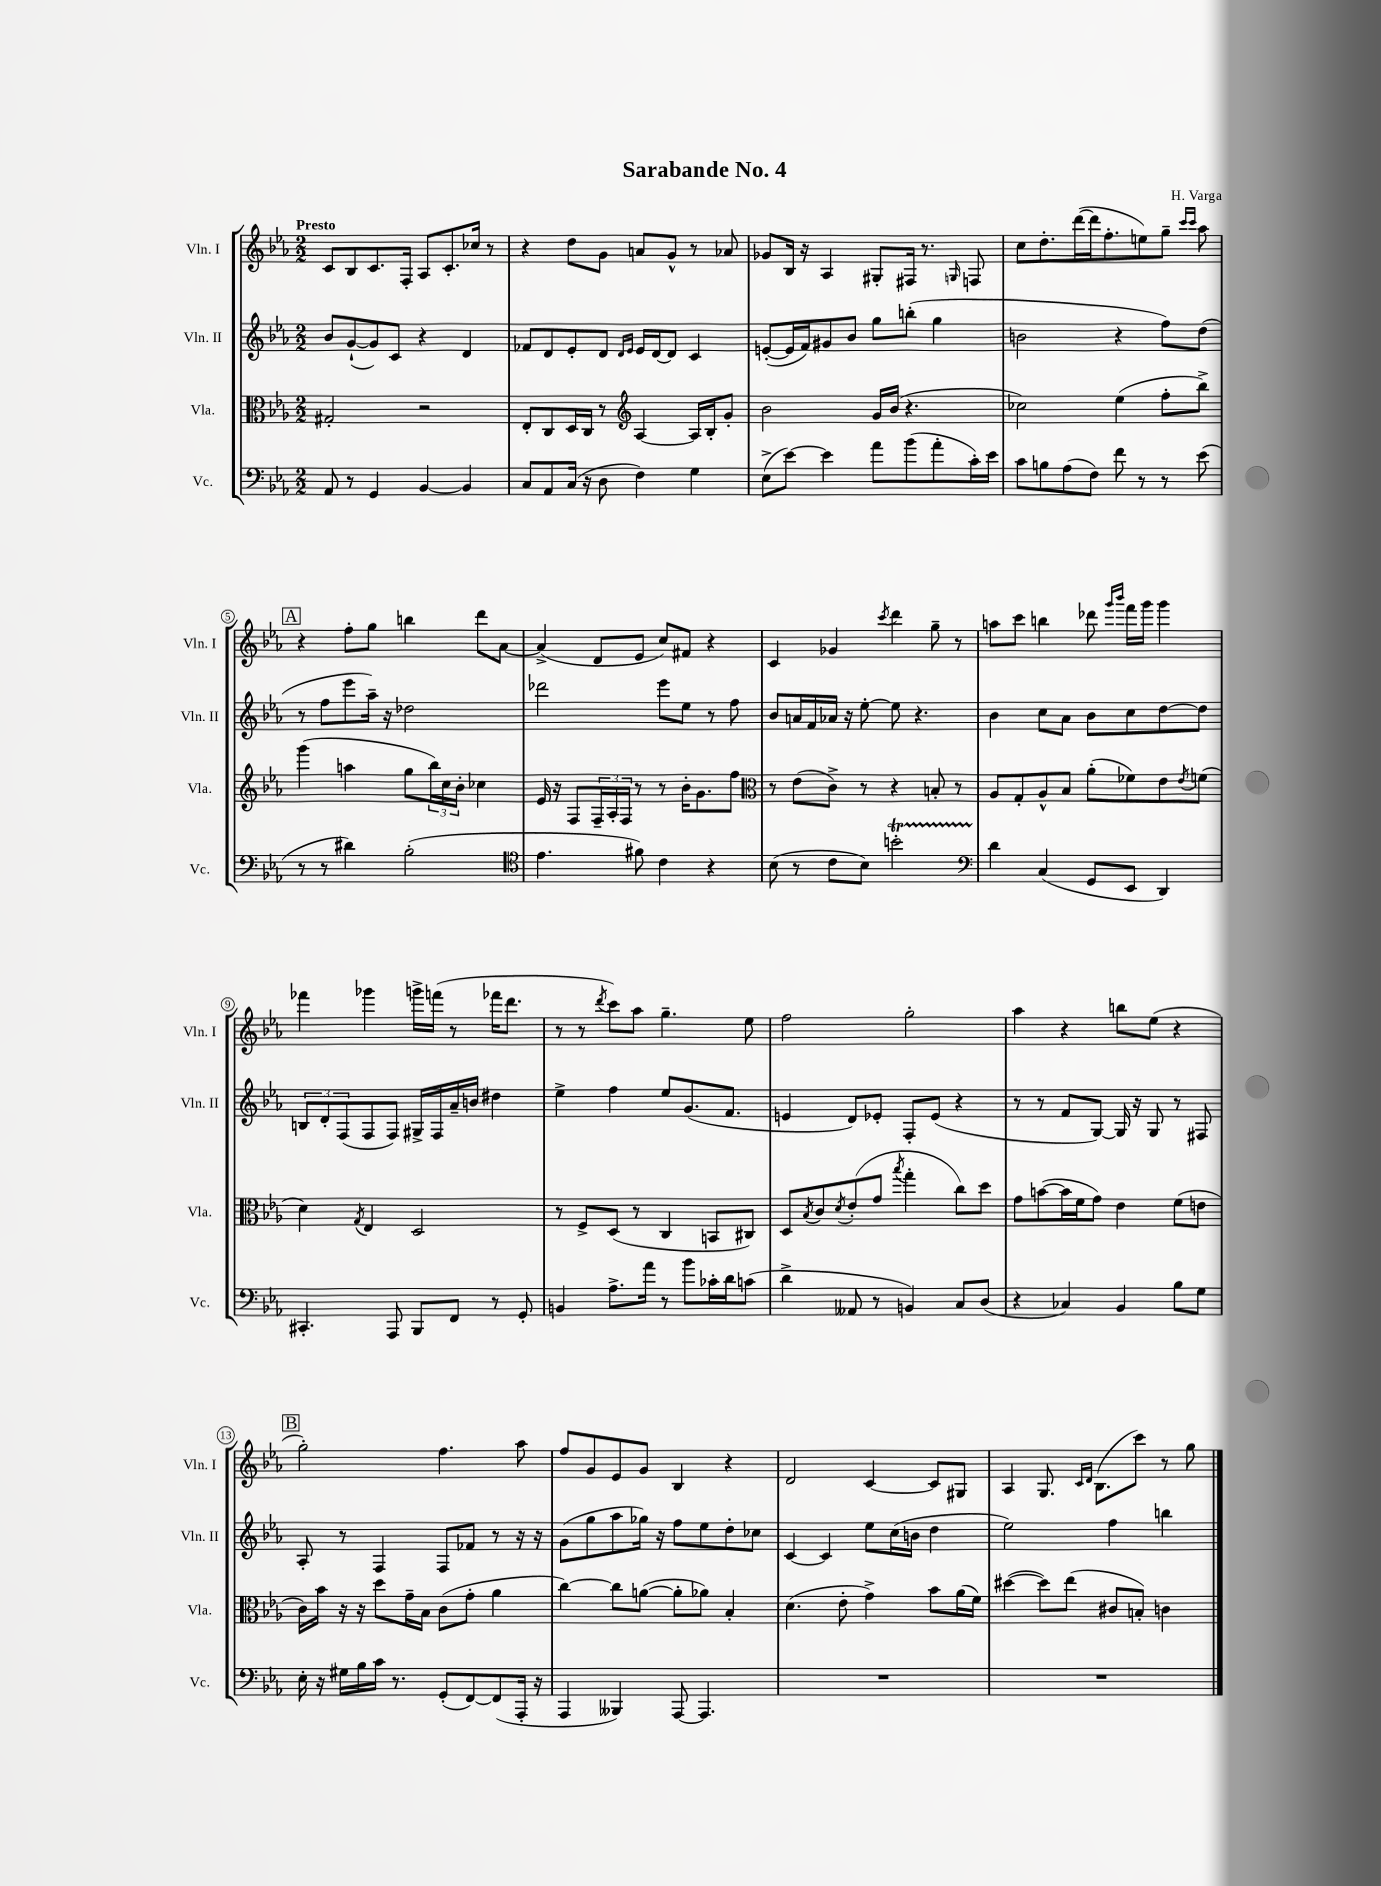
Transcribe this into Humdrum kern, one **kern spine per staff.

**kern	**kern	**kern	**kern
*part4	*part3	*part2	*part1
*staff4	*staff3	*staff2	*staff1
*I"Vc.	*I"Vla.	*I"Vln. II	*I"Vln. I
*I'Vc.	*I'Vla.	*I'Vln. II	*I'Vln. I
*clefF4	*clefC3	*clefG2	*clefG2
*k[b-e-a-]	*k[b-e-a-]	*k[b-e-a-]	*k[b-e-a-]
*M2/2	*M2/2	*M2/2	*M2/2
=1	=1	=1	=1
!	!	!	!LO:TX:a:B:t=Presto
8AA-/	2G#X'/	8b-/L	8c/L
8r	.	([8g`/	8B-/
4GG/	.	8g/])	8.c/
.	.	8c/J	.
.	.	.	16F'/Jk
[4BB-/	2r	4r	8A-/L
.	.	.	8.c'/
4BB-/]	.	4d/	.
.	.	.	16cc-X/Jk
.	.	.	8r
=2	=2	=2	=2
8C/L	8E-'/L	8f-X/L	4r
8AA-/	8C/	8d/	.
(16C/Jk	16D/L	8e-'/	8dd\L
16r	16C/JJ	.	.
8D\	8r	8d/J	8g\J
*	*clefG2	*	*
.	.	16qqd/LL	.
.	.	16qqe-/JJ	.
4F\)	[4A-/	16e-/LL	8an/L
.	.	[16d/J	.
.	.	8d/J]	8g^^/J
4G\	16A-/LL]	4c/	8r
.	16B-'/J	.	.
.	8g'/J	.	8a-X/
=3	=3	=3	=3
(8E-^\L	2b-\	([8en'/L	8g-X/L
[8e-\J)	.	16e/L]	16B-/Jk
.	.	16f/J)	16r
4e-\]	.	8g#X/	4A-/
.	.	8b-/J	.
8a-\L	16g/LL	8gg\L	8G#X'/L
.	(16b-/JJ	.	.
(8b-\	4.r	(8bbn'\J	16F#X/Jk
.	.	.	8.r
8a-'\	.	4gg\	.
.	.	.	16qqGn/
16c'\L)	.	.	8Fn/
16e-\JJ	.	.	.
=4	=4	=4	=4
8c\L	2cc-X\)	2bn\	8cc\L
8Bn\	.	.	8.dd'\
(8A-\	.	.	.
.	.	.	([16ddd\L
8F\J)	.	.	16ddd\J]
.	.	.	8.ff'\
8f\	(4ee-\	4r	.
8r	.	.	8een\)
8r	8ff'\L	8ff\L)	8gg~\J
.	.	.	16qqccc/LL
.	.	.	16qqccc/JJ
(8e-\	8bb-^\J)	(8dd\J	8aa-\
!!LO:LB:g=z
!!LO:REH:place=s1:t=A
=5	=5	=5	=5
8r	(4ggg\	8r	4r
8r	.	8ff\L	.
4d#X\)	4aan\	8eee-\	8ff'\L
.	.	16aa-~\Jk)	8gg\J
.	.	16r	.
(2B-'\	8gg\L	2dd-X\	4bbn\
.	24bb-\L)	.	.
.	24cc\	.	.
.	24b-'\JJ	.	.
.	4cc-X\	.	8ddd\L
.	.	.	[8a-\J
=6	=6	=6	=6
*clefC4	*	*	*
4.e-\	16e-/	2ddd-X\	(4a-^/]
.	16r	.	.
.	8F/L	.	.
.	24F~/L	.	8d/L
.	24A-'/	.	.
.	24F/JJ	.	.
8f#X\)	8r	.	8e-/J
4c\	8r	8eee-\L	8cc/L)
.	16b-'\KL	8ee-\J	8f#X/J
.	8.g\	.	.
4r	.	8r	4r
.	8ff\J	8ff\	.
=7	=7	=7	=7
*	*clefC3	*	*
(8B-\	8r	8b-/L	4c/
8r	(8e-\L	16an/L	.
.	.	16f/	.
8c\L	8c^\J)	16a-X/JJ	4g-X/
.	.	16r	.
8B-\J)	8r	[8ee-'\	.
.	.	.	8qccc/
2bnt'\	4r	8ee-\]	4ddd\
.	.	4.r	.
.	8Bn'/	.	8gg~\
.	8r	.	8r
=8	=8	=8	=8
*clefF4	*	*	*
4d\	8A-/L	4b-\	8aan\L
.	8G'/	.	8ccc\J
(4C/	8A-^^/	8cc\L	4bbn\
.	8B-/J	8a-\J	.
8GG/L	(8a-'\L	8b-\L	8ddd-X\
.	.	.	16qqggg/LL
.	.	.	16qqbbb-/JJ
8EE-/J	8f-X\)	8cc\	16fff\LL
.	.	.	16ggg\JJ
4DD/)	8e-\	[8dd\	4ggg\
.	8qe-/	.	.
.	(8fn\J	8dd\J]	.
!!LO:LB:g=z
=9	=9	=9	=9
4.CC#X'/	4d\)	12Bn/L	4fff-X\
.	.	12d'/	.
.	.	(12F/	.
.	8qG/	.	.
.	4E-/	8F/	4ggg-X\
8AAA-/	.	8F/J)	.
8BBB-/L	2D/	16G#X^/LL	16gggn^\LL
.	.	16F/	(16fffn\JJ
8FF/J	.	16a-~/	8r
.	.	16bn/JJ	.
8r	.	4dd#X\	16fff-X\KL
.	.	.	8.ddd\J
8GG'/	.	.	.
=10	=10	=10	=10
4BBn/	8r	4ee-^\	8r
.	8F^/L	.	8r
.	.	.	8qddd/
8.A-^\L	(8D/J	4ff\	8ccc\L)
.	8r	.	8aa-\J
16a-\Jk	.	.	.
8r	4C/	8ee-/L	4.gg~\
8b-\L	.	(8.g/	.
16c-X'\L	8BBn/L	.	.
16d\J	.	8.f/J	.
(8cn\J	8C#X/J)	.	8ee-\
=11	=11	=11	=11
4d^\	8D/L	4en/	2ff\
.	8qB-/	.	.
.	8c/	.	.
.	8qd/	.	.
8AA--X/	(8e-'/	8d/L)	.
8r	8g/J	8e-X'/J	.
.	8qbb-/	.	.
4BBn/)	4gg'\	8F'/L	2gg'\
.	.	(8e-/J	.
8C/L	8cc\L)	4r	.
(8D/J	8dd\J	.	.
=12	=12	=12	=12
4r	8g\L	8r	4aa-\
.	([8bn\	8r	.
4C-X/)	16b\L]	8f/L	4r
.	16f\J	.	.
.	8g\J)	[8G/J)	.
4BB-/	4e-\	16G/]	8bbn\L
.	.	16r	.
.	.	8G/	(8ee-\J
8B-\L	(8f\L	8r	4r
8G\J	8en\J	8F#X/	.
!!LO:LB:g=z
!!LO:REH:place=s1:t=B
=13	=13	=13	=13
16E-'\	16c\LL)	8A-'/	2gg'\)
16r	16b-\JJ	.	.
16G#X\LL	16r	8r	.
16B-\	16r	.	.
16c\JJ	8dd\L	4F/	.
8.r	.	.	.
.	16g~\L	.	.
.	16B-\JJ	.	.
(8GG'/L	(8c\L	8F/L	4.ff\
[8FF/)	8g'\J	8f-X/J	.
(8FF/]	4a-\	8r	.
16AAA-'/Jk	.	16r	8aa-\
16r	.	16r	.
=14	=14	=14	=14
4AAA-/	[4cc\)	(8g\L	8ff/L
.	.	8gg\	8g/
4BBB--X/)	8cc\L]	8aa-\	8e-/
.	([8an\J	16gg-X\Jk)	8g/J
.	.	16r	.
[8AAA-/	8a'\L]	8ff\L	4B-/
4.AAA-/]	8a-X\J)	8ee-\	.
.	4B-'/	8dd'\	4r
.	.	8cc-X\J	.
=15	=15	=15	=15
1r	(4.d\	[4c/	2d/
.	.	4c/]	.
.	8e-'\	.	.
.	4g^\)	8ee-\L	[4c/
.	.	(16cc\L	.
.	.	16bn\JJ	.
.	8b-\L	4dd\	8c/L]
.	(16a-\L	.	8G#X/J
.	16f\JJ)	.	.
=16	=16	=16	=16
1r	([4dd#X\	2ee-\)	4A-/
.	8dd#\L])	.	8.G/
.	(8ee-\J	.	.
.	.	.	16qqc/LL
.	.	.	16qqd/JJ
.	.	.	(8.B-\L
.	8c#X/L	4ff\	.
.	8Bn'/J)	.	8ccc\J)
.	4cn\	4bbn\	8r
.	.	.	8gg\
==	==	==	==
*-	*-	*-	*-
